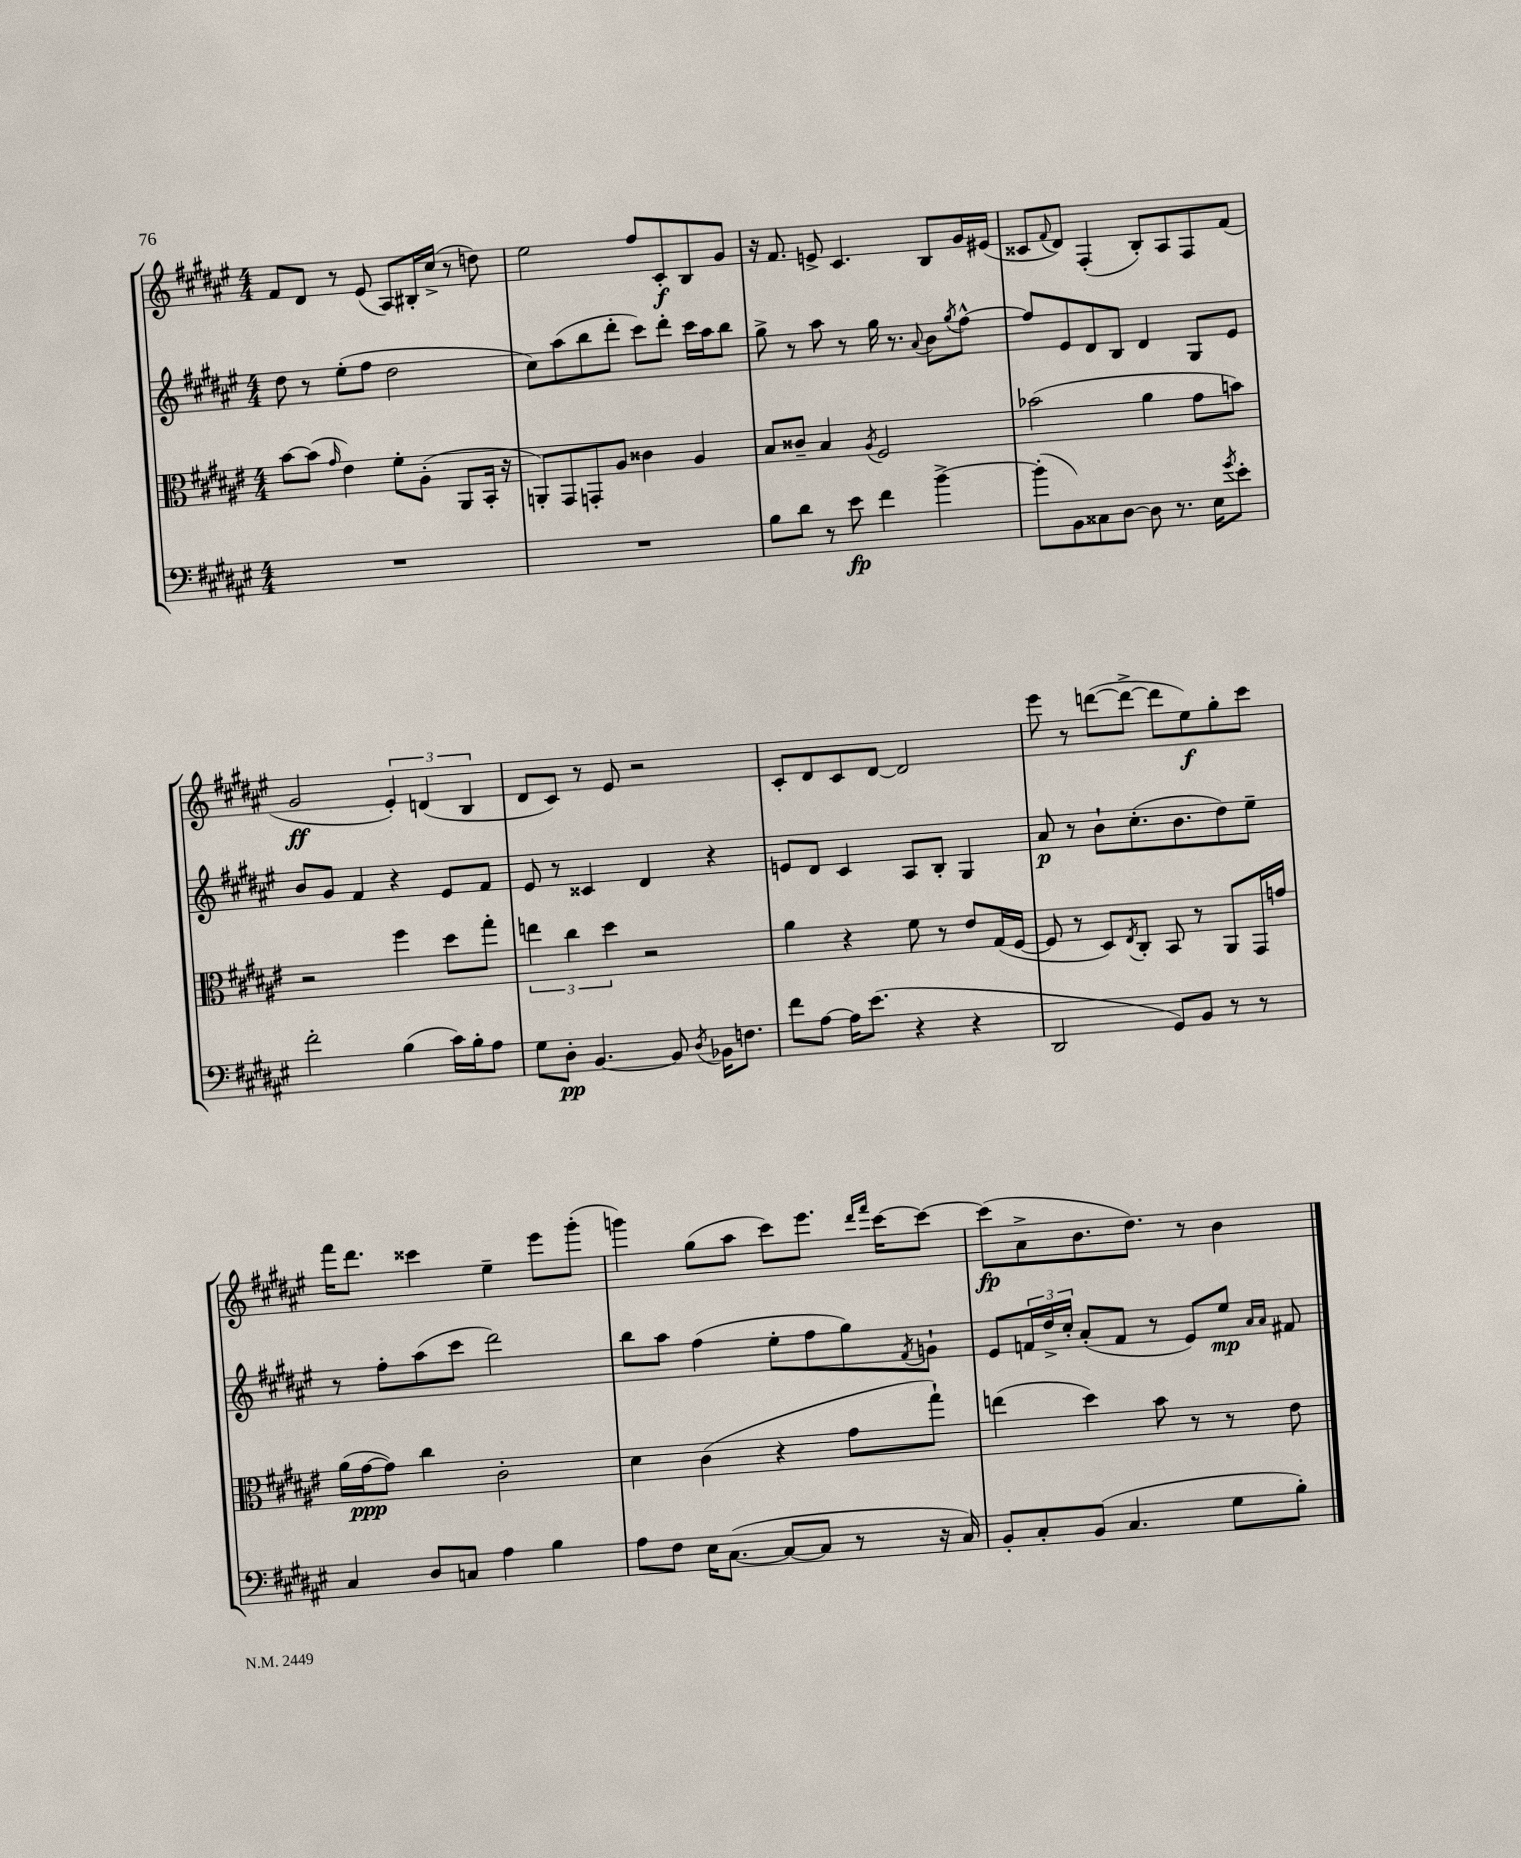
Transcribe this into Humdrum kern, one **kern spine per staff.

**kern	**dynam	**kern	**dynam	**kern	**dynam	**kern	**dynam
*part4	*part4	*part3	*part3	*part2	*part2	*part1	*part1
*staff4	*staff4	*staff3	*staff3	*staff2	*staff2	*staff1	*staff1
*clefF4	*	*clefC3	*	*clefG2	*	*clefG2	*
*k[f#c#g#d#a#e#]	*	*k[f#c#g#d#a#e#]	*	*k[f#c#g#d#a#e#]	*	*k[f#c#g#d#a#e#]	*
*M4/4	*	*M4/4	*	*M4/4	*	*M4/4	*
=78	=78	=78	=78	=78	=78	=78	=78
1r	.	[8b\L	.	8dd#\	.	8f#/L	.
.	.	(8b\J]	.	8r	.	8d#/J	.
.	.	16qqg#/	.	.	.	.	.
.	.	4e#\)	.	(8ee#'\L	.	8r	.
.	.	.	.	8ff#\J	.	(8e#/	.
.	.	8f#'\L	.	2dd#\	.	8A#/L)	.
.	.	(8A#'\J	.	.	.	16B#X'/L	.
.	.	.	.	.	.	(16cc#^/JJ	.
.	.	8AA#/L	.	.	.	8r	.
.	.	16BB'/Jk	.	.	.	8ddn\)	.
.	.	16r	.	.	.	.	.
=79	=79	=79	=79	=79	=79	=79	=79
1r	.	8AAn'/L)	.	8cc#\L)	.	2ee#\	.
.	.	8GG#/	.	(8aa#\	.	.	.
.	.	8GGn'/	.	8bb\	.	.	.
.	.	8A#/J	.	8ddd#'\J	.	.	.
.	.	4c##X\	.	8ccc#\L)	.	8ff#/L	.
.	.	.	.	8ddd#'\J	.	8c#'/	f
.	.	4A#/	.	16ccc#\LL	.	8B/	.
.	.	.	.	16aa#\J	.	.	.
.	.	.	.	8bb\J	.	8g#/J	.
=80	=80	=80	=80	=80	=80	=80	=80
8B\L	.	8B/L	.	8gg#^\	.	16r	.
.	.	.	.	.	.	8.f#/	.
8d#\J	.	8c##X~/J	.	8r	.	.	.
8r	.	4B/	.	8aa#\	.	8en^/	.
8e#\	fp	.	.	8r	.	4.c#/	.
.	.	8qA#/	.	.	.	.	.
4f#\	.	2F#/	.	16gg#\	.	.	.
.	.	.	.	8.r	.	.	.
.	.	.	.	8qqa#/	.	.	.
[4b^\	.	.	.	8b\L	.	8B/L	.
.	.	.	.	8qgg#/	.	.	.
.	.	.	.	[8ff#^^\J	.	16g#/L	.
.	.	.	.	.	.	(16e#X/JJ	.
=81	=81	=81	=81	=81	=81	=81	=81
(8b'\L]	.	(2b-X\	.	8ff#/L]	.	8c##X/L	.
.	.	.	.	.	.	8qqf#/	.
8BB\)	.	.	.	8e#/	.	8d#/J)	.
8C##X\	.	.	.	8d#/	.	(4F#'/	.
[8D#\J	.	.	.	8B/J	.	.	.
8D#\]	.	4a#\	.	4d#/	.	8B'/L)	.
8.r	.	.	.	.	.	8A#/	.
.	.	8g#\L	.	8G#/L	.	8F#/	.
16E#\KL	.	.	.	.	.	.	.
8qg#/	.	.	.	.	.	.	.
8e#'\J	.	8bn\J)	.	8e#/J	.	(8f#/J	.
!!LO:LB:g=z
=82	=82	=82	=82	=82	=82	=82	=82
2f#'\	.	2r	.	8b/L	.	2g#/	ff
.	.	.	.	8g#/J	.	.	.
.	.	.	.	4f#/	.	.	.
(4B\	.	4ff#\	.	4r	.	6e#'/)	.
.	.	.	.	.	.	(6dn/	.
16c#\LL)	.	8dd#\L	.	8e#/L	.	.	.
16B'\J	.	.	.	.	.	.	.
.	.	.	.	.	.	6B/	.
8A#\J	.	8gg#'\J	.	8f#/J	.	.	.
=83	=83	=83	=83	=83	=83	=83	=83
8G#\L	.	6een\	.	8e#/	.	8d#/L	.
8D#'\J	pp	.	.	8r	.	8c#/J)	.
.	.	6cc#\	.	.	.	.	.
[4.BB/	.	.	.	4c##X/	.	8r	.
.	.	6dd#\	.	.	.	.	.
.	.	.	.	.	.	8e#/	.
.	.	2r	.	4d#/	.	2r	.
8BB/]	.	.	.	.	.	.	.
8qD#/	.	.	.	.	.	.	.
16BB-X\KL	.	.	.	4r	.	.	.
8.Fn\J	.	.	.	.	.	.	.
=84	=84	=84	=84	=84	=84	=84	=84
8f#\L	.	4a#\	.	8en/L	.	8c#'/L	.
[8A#\J	.	.	.	8d#/J	.	8d#/	.
16A#\KL]	.	4r	.	4c#/	.	8c#/	.
(8.e#\J	.	.	.	.	.	.	.
.	.	.	.	.	.	[8d#/J	.
4r	.	8f#\	.	8A#/L	.	2d#/]	.
.	.	8r	.	8B'/J	.	.	.
4r	.	8e#/L	.	4G#/	.	.	.
.	.	(16G#/L	.	.	.	.	.
.	.	[16F#/JJ	.	.	.	.	.
=85	=85	=85	=85	=85	=85	=85	=85
2DD#/	.	8F#/]	.	8a#/	p	8eee#\	.
.	.	8r	.	8r	.	8r	.
.	.	8D#/L)	.	8b`\L	.	([8dddn\L	.
.	.	8qE#/	.	.	.	.	.
.	.	8C#'/J	.	(8.cc#'\	.	8ddd^\J_	.
8GG#/L)	.	8BB/	.	.	.	8ddd\L]	.
.	.	.	.	8.b\	.	.	.
8BB/J	.	8r	.	.	.	8ee#\)	f
8r	.	8AA#/L	.	8dd#\)	.	8gg#'\	.
8r	.	16GG#/L	.	8ee#~\J	.	8ccc#\J	.
.	.	16gn/JJ	.	.	.	.	.
!!LO:LB:g=z
=86	=86	=86	=86	=86	=86	=86	=86
4C#/	.	(16a#\LL	.	8r	.	16fff#\KL	.
.	.	[16g#\J	ppp	.	.	8.ddd#\J	.
.	.	8g#\J])	.	8ff#'\L	.	.	.
8D#/L	.	4cc#\	.	(8aa#\	.	4ccc##X\	.
8Cn/J	.	.	.	8ccc#\J	.	.	.
4A#\	.	2c#'\	.	2ddd#\)	.	4ee#~\	.
4B\	.	.	.	.	.	8eee#\L	.
.	.	.	.	.	.	(8ggg#'\J	.
=87	=87	=87	=87	=87	=87	=87	=87
8A#\L	.	4d#\	.	8bb\L	.	4gggn\)	.
8F#\J	.	.	.	8aa#\J	.	.	.
16E#\KL	.	(4c#\	.	(4ff#\	.	(8gg#\L	.
([8.C#\J	.	.	.	.	.	.	.
.	.	.	.	.	.	8aa#\J	.
8C#/L_	.	4r	.	8ee#'\L	.	8ccc#\L)	.
8C#/J]	.	.	.	8ff#\	.	8.eee#\J	.
8r	.	8g#\L	.	8gg#\)	.	.	.
.	.	.	.	.	.	16qqddd#/LL	.
.	.	.	.	.	.	16qqfff#/JJ	.
.	.	.	.	.	.	[16ccc#\KL	.
.	.	.	.	8qf#/	.	.	.
16r	.	8gg#`\J)	.	8gn`\J	.	8ccc#\J_	.
16C#/)	.	.	.	.	.	.	.
=88	=88	=88	=88	=88	=88	=88	=88
8BB'/L	.	(4een\	.	8e#/L	.	(8ccc#\L]	fp
8C#'/	.	.	.	24fn/L	.	8a#^\	.
.	.	.	.	24dd#^/	.	.	.
.	.	.	.	24cc#'/JJ	.	.	.
(8BB/J	.	4dd#\)	.	(8a#'/L	.	8.b\	.
4.C#/	.	.	.	8f/J	.	.	.
.	.	.	.	.	.	8.dd#\J)	.
.	.	8b\	.	8r	.	.	.
.	.	8r	.	8e#/L)	.	8r	.
8G#\L	.	8r	.	8ee#/J	mp	4b\	.
.	.	.	.	16qqa#/LL	.	.	.
.	.	.	.	16qqa#/JJ	.	.	.
8B'\J)	.	8e#\	.	8f#X/	.	.	.
==	==	==	==	==	==	==	==
*-	*-	*-	*-	*-	*-	*-	*-
